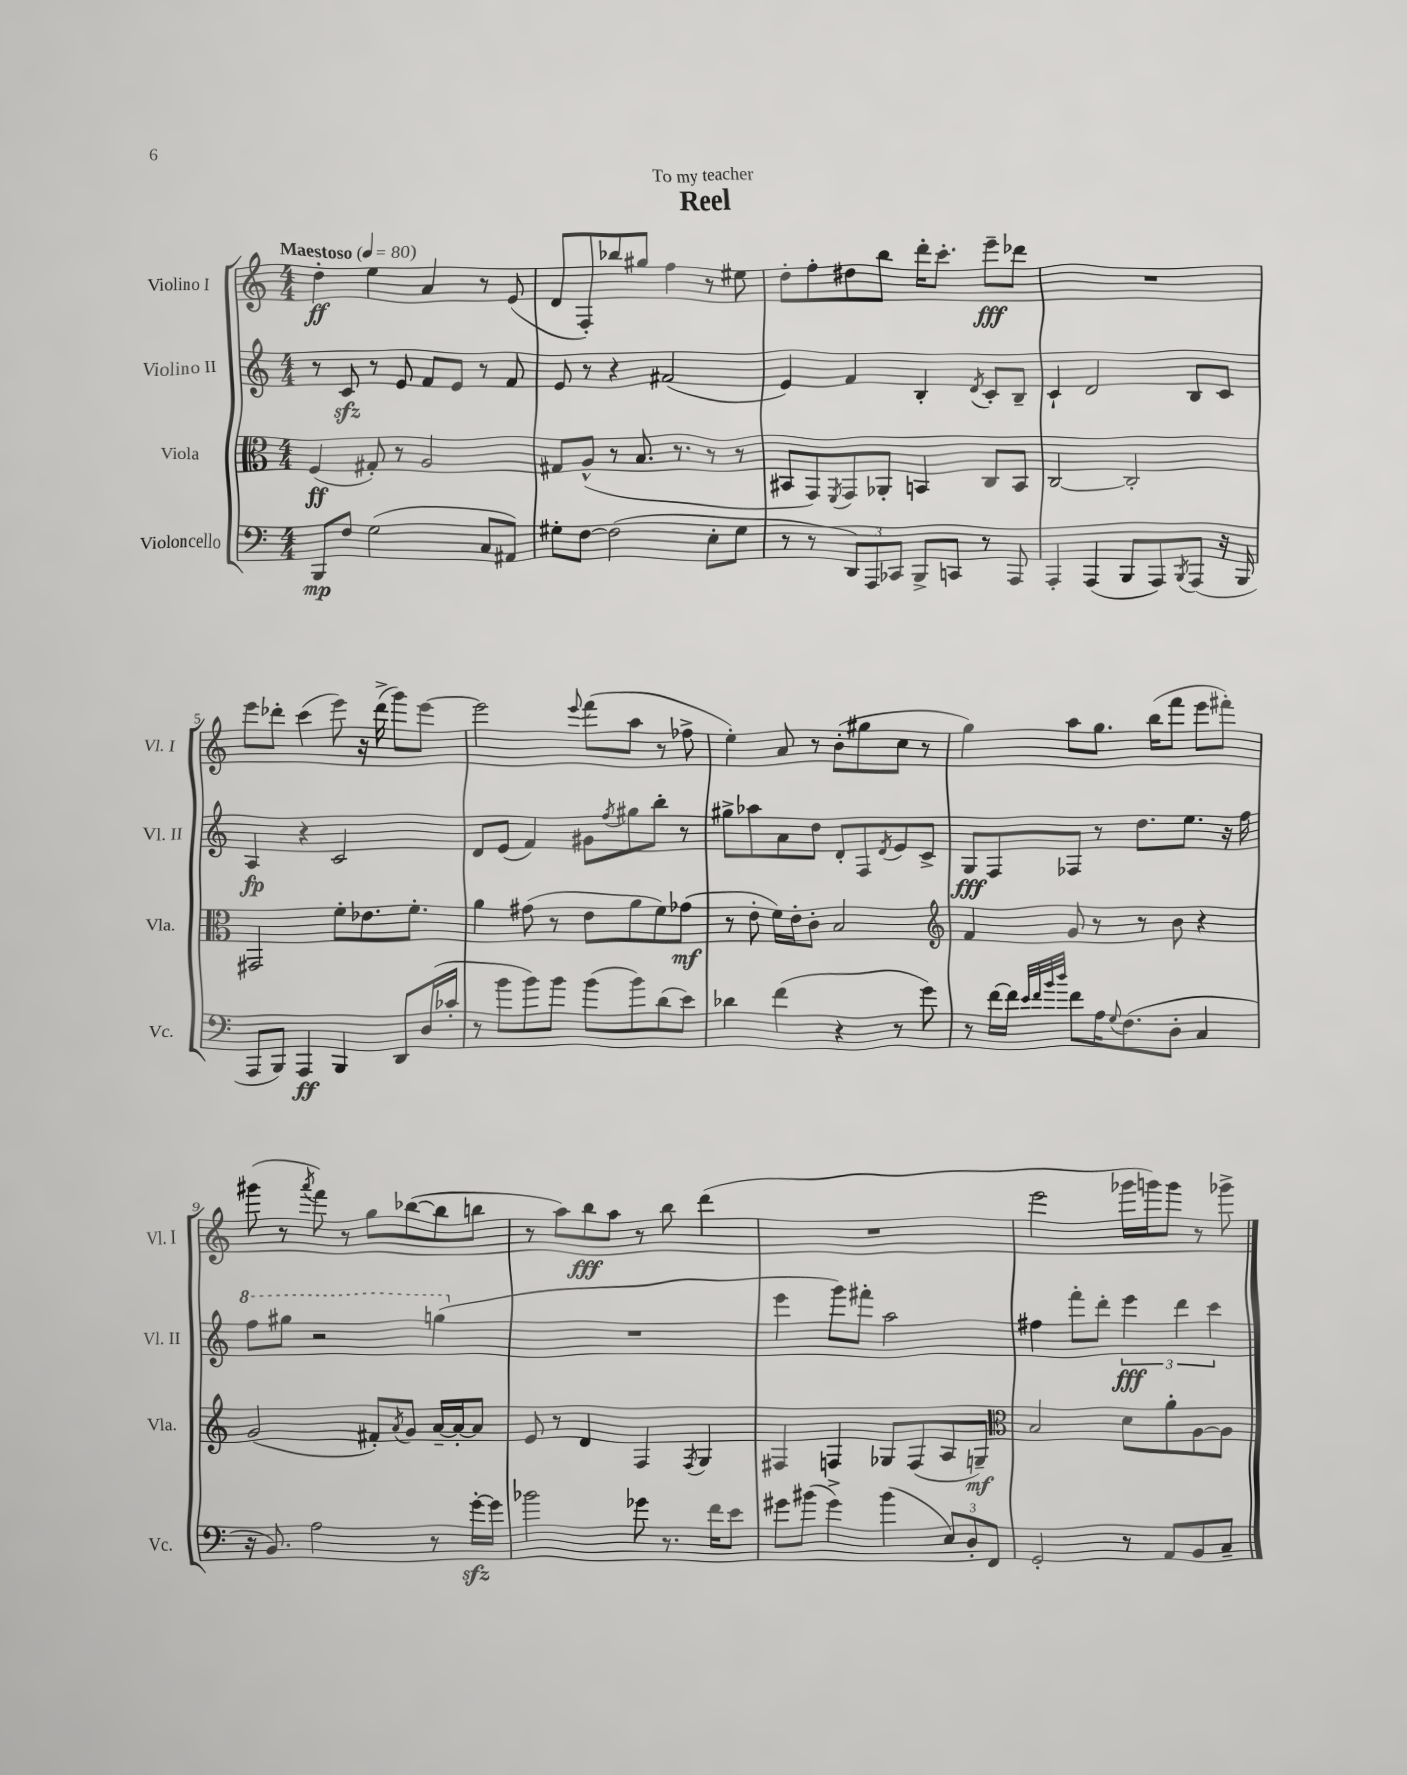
\header { title = "Reel" dedication = "To my teacher" }
<<
\new StaffGroup <<
\new Staff = "s0" \with { instrumentName = "Violino I" shortInstrumentName = "Vl. I" } {
    \clef treble \key c \major \numericTimeSignature \time 4/4 \tempo "Maestoso" 4 = 80
    d''4-.\ff e''4 a'4 r8 e'8( |
    d'8 f8-.) bes''8 gis''8 f''4 r8 eis''8 |
    d''8-. f''8-. dis''8 b''8 d'''16-. c'''8.-. e'''8--\fff des'''8 |
    R1 |
    e'''8 des'''8-. c'''4( e'''8) r16 des'''16->( g'''8) e'''8~ |
    e'''2 \appoggiatura { e'''8 } f'''8( a''8 r8 fes''8-> |
    e''4-.) a'8 r8 b'8-.( gis''8 c''8 r8 |
    g''4) a''8 g''8. b''16( f'''8 e'''8 fis'''8-.) |
    gis'''8( r8 \acciaccatura { a'''8 } f'''8) r8 g''8 bes''8~( bes''8 b''8 |
    r8 a''8) b''8\fff a''8 r8 b''8 d'''4( |
    R1 |
    e'''2 ges'''16 g'''16) g'''8 r8 ges'''8-> \bar "|." |
}
\new Staff = "s1" \with { instrumentName = "Violino II" shortInstrumentName = "Vl. II" } {
    \clef treble \key c \major \numericTimeSignature \time 4/4
    r8 c'8\sfz r8 e'8 f'8 e'8 r8 f'8 |
    e'8 r8 r4 fis'2( |
    e'4) f'4 b4-. \acciaccatura { d'8 } c'8-. b8-- |
    c'4-! d'2 b8 c'8 |
    a4\fp r4 c'2 |
    d'8 e'8( f'4) gis'8 \acciaccatura { f''8 } gis''8 b''8-. r8 |
    gis''8-> aes''8 a'8 d''8 d'8-. f8 \acciaccatura { d'8 } e'8 c'8-> |
    g8\fff f8 fes8 r8 d''8. e''8. r16 f''16 |
    \ottava #1 f'''8 gis'''8 r2 g'''4( \ottava #0 |
    R1 |
    e'''4 g'''8) fis'''8-. a''2 |
    fis''4 f'''8-. d'''8-. \tuplet 3/2 { e'''4\fff d'''4 c'''4 } \bar "|." |
}
\new Staff = "s2" \with { instrumentName = "Viola" shortInstrumentName = "Vla." } {
    \clef alto \key c \major \numericTimeSignature \time 4/4
    f4\ff( gis8-.) r8 a2 |
    gis8 a8-^( r8 b8. r8. r8 r8 |
    bis,8 g,8) \acciaccatura { f,8 } g,8 aes,8-. b,4 c8 b,8 |
    c2~ c2-. |
    gis,2 f'8-. ees'8. f'8.-. |
    a'4 gis'8( r8 e'8 a'8 f'8) ges'8\mf( |
    r8 e'8-. f'16) e'16-. c'8-. b2 |
    \clef treble f'4 g'8 r8 r8 b'8 r4 |
    g'2( fis'8-.) \acciaccatura { a'8 } g'8 a'16~-- a'16~-. a'8 |
    e'8 r8 d'4 f4 \acciaccatura { f8 } g4 |
    fis4 f4 ges8 f8( a8 g8--\mf) |
    \clef alto b2 d'8 a'8-. a8~ a8 \bar "|." |
}
\new Staff = "s3" \with { instrumentName = "Violoncello" shortInstrumentName = "Vc." } {
    \clef bass \key c \major \numericTimeSignature \time 4/4
    b,,8\mp f8 g2( c8 ais,8) |
    gis8-. f8~ f2( e8-. gis8 |
    r8 r8 \tuplet 3/2 { d,8) a,,8 ces,8 } b,,8-> c,8 r8 a,,8 |
    a,,4-. a,,4( b,,8 a,,8) \acciaccatura { b,,8 } a,,8( r16 b,,16 |
    a,,8 b,,8) a,,4\ff b,,4 d,8 d16( ces'16-. |
    r8 b'8 b'8) b'8 b'8( b'8) d'8( e'8) |
    des'4 f'4( r4 r8 g'8) |
    r8 f'16~ f'16 \grace { e'32 f'32 b'32 d''32 } f'8 a16 \appoggiatura { g8 } f8.( d8-. c4 |
    r16 b,8.) a2 r8 g'16~-.\sfz g'16 |
    bes'2 ges'8 r8. f'16 e'8 |
    gis'8 bis'8( gis'4->) bis'4( \tuplet 3/2 { e8) d8-. f,8 } |
    g,2-. r8 a,8 b,8 c8-- \bar "|." |
}
>>
>>
